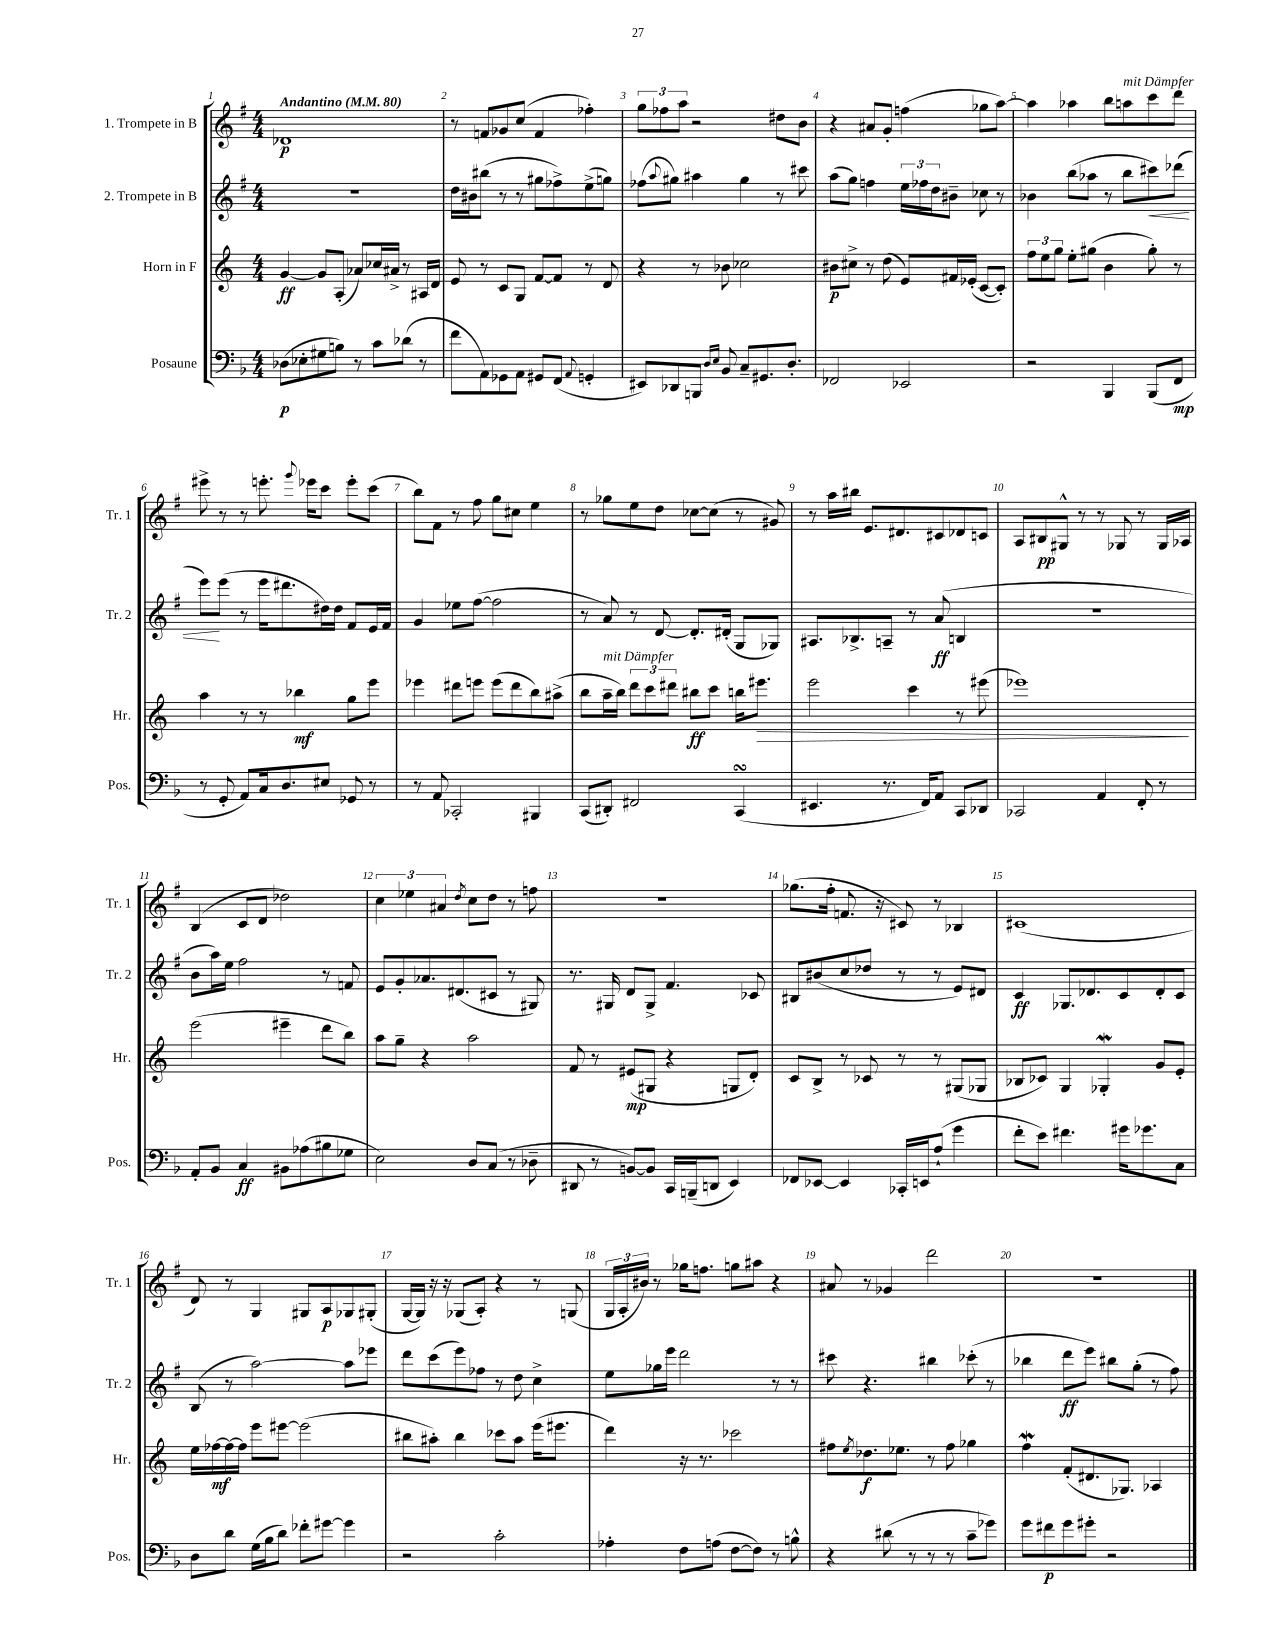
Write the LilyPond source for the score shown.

<<
\new StaffGroup <<
\new Staff = "s0" \with { instrumentName = "1. Trompete in B" shortInstrumentName = "Tr. 1" } {
    \clef treble \key g \major \numericTimeSignature \time 4/4 \tempo "Andantino" 4 = 80
    des'1\p |
    r8 f'8 ges'8 c''8( f'4 fes''4-.) |
    \tuplet 3/2 { g''8 fes''8 a''8 } r2 dis''8 b'8 |
    r4 ais'8 g'8-. f''4( ges''8 a''8~) |
    a''4 aes''4 b''8 a''8^\markup { \italic "mit Dämpfer" } c'''8 d'''8 |
    eis'''8-> r8 r8 e'''8.-. \appoggiatura { g'''8 } ees'''16 c'''8 ees'''8-. c'''8( |
    b''8) fis'8 r8 fis''8 g''8 cis''8 e''4 |
    r8 ges''8 e''8 d''8 ces''8~ ces''8( r8 gis'8) |
    r8 a''16 bis''16 e'8. dis'8. cis'8 des'8 c'8 |
    a8 bis8\pp gis8-^ r8 r8 ges8 r8 ges16 aes16 |
    b4( c'8 d'8 des''2) |
    \tuplet 3/2 { c''4 ees''4 ais'4 } \acciaccatura { d''8 } c''8 d''8 r8 f''8 |
    R1 |
    ges''8.( fis''16-. f'8. r16 cis'8) r8 bes4 |
    cis'1( |
    d'8) r8 g4 gis8 a8\p ges8 gis8-.( |
    g16~ g16) r16 r16 ges8( a8-.) r4 r8 g8( |
    \tuplet 3/2 { g16 a16-. bis'16) } r8 ges''16 f''8. g''8 ais''8 r4 |
    ais'8 r8 ges'4 d'''2 |
    R1 \bar "|." |
}
\new Staff = "s1" \with { instrumentName = "2. Trompete in B" shortInstrumentName = "Tr. 2" } {
    \clef treble \key g \major \numericTimeSignature \time 4/4
    R1 |
    d''16 bis'16 bis''8( r8 r8 gis''8 fes''8->) e''8->( g''8) |
    fes''8( \appoggiatura { a''8 } gis''8) ais''4 gis''4 r8 cis'''8 |
    a''8( g''8) f''4 \tuplet 3/2 { e''16 fes''16 d''16 } bis'8-- ces''8 r8 |
    bes'4 b''8( aes''8 r8 b''8 cis'''8\<) des'''8( |
    e'''8\!) e'''8( r8 e'''16 dis'''8. dis''16) dis''16 fis'8 e'16 fis'16 |
    g'4 ees''8 fis''8~( fis''2 |
    r8 a'8) r8 d'8~ d'8.-. dis'16-.( g8 ges8) |
    ais8. bes8.-> a8-- r8 a'8\ff( b4 |
    R1 |
    b'8 a''16) e''16 fis''2 r8 f'8 |
    e'8 g'8-. aes'8. dis'8.( cis'8 r8 gis8) |
    r8. gis16 d'8 gis8-> fis'4. ces'8 |
    bis8 bis'8( c''8 des''8 r8 r8 e'8) dis'8 |
    c'4\ff ges8. des'8. c'8 des'8-. c'8 |
    b8( r8 a''2~) a''8 ees'''8 |
    d'''8 c'''8( e'''8) fes''8 r8 d''8 c''4-> |
    e''8 ges''16 e'''16 d'''2 r8 r8 |
    cis'''8 r4. bis''4 ces'''8-.( r8 |
    bes''4 d'''8\ff e'''8) bis''8 g''8-.( r8 fis''8) \bar "|." |
}
\new Staff = "s2" \with { instrumentName = "Horn in F" shortInstrumentName = "Hr." } {
    \clef treble \key c \major \numericTimeSignature \time 4/4
    g'4~\ff g'8 a8-.( aes'8) ces''16 ais'16-> r8 ais16 d'16 |
    e'8 r8 c'8 g8 f'8~ f'8 r8 d'8 |
    r4 r8 bes'8 ces''2 |
    bis'8\p cis''8-> r8 d''8( e'8) fis'16 ees'16-.( c'8~ c'8-.) |
    \tuplet 3/2 { f''8 e''8 g''8 } e''8-. gis''8( b'4 gis''8-.) r8 |
    a''4 r8 r8 bes''4\mf g''8 e'''8 |
    ees'''4 dis'''8 e'''8 e'''8( dis'''8 b''8) ais''8->( |
    b''8 a''16--^\markup { \italic "mit Dämpfer" } b''16) \tuplet 3/2 { d'''8 c'''8 dis'''8 } bis''8\ff c'''8 b''16 eis'''8.\> |
    e'''2 c'''4 r8 eis'''8( |
    ees'''1\!) |
    e'''2( eis'''4-- d'''8 b''8) |
    a''8 g''8-- r4 a''2 |
    f'8 r8 eis'8\mp( gis8 r4 g8 d'8-.) |
    c'8 b8-> r8 ces'8 r8 r8 gis8( ges8 |
    bes8 ces'8) g4 ges4-.\mordent g'8 e'8-. |
    e''16 fes''16~\mf fes''16~ fes''16 e'''8 eis'''8~ eis'''2( |
    bis''8 ais''8-.) bis''4 ces'''8 ais''8 e'''16( eis'''8. |
    d'''4) r16 r8. ces'''2 |
    fis''8 \acciaccatura { e''8 } des''8.\f ees''8. r8 fis''8 ges''4 |
    f''4\mordent f'8-.( dis'8. ges8.) aes4 \bar "|." |
}
\new Staff = "s3" \with { instrumentName = "Posaune" shortInstrumentName = "Pos." } {
    \clef bass \key f \major \numericTimeSignature \time 4/4
    des8\p( ees8-. gis8 b8) r8 c'8 des'8( r8 |
    f'8 a,8) ges,8 a,8 gis,8 f,8( \appoggiatura { a,8 } g,4-. |
    eis,8) des,8 b,,8 \grace { d16 e16 } bes,8 c8-- gis,8. d8.-. |
    fes,2 ees,2 |
    r2 bes,,4 bes,,8( f,8\mp |
    r8 g,8-. a,8) c16 d8. eis8 ges,8 r8 |
    r8 a,8 ces,2-. bis,,4 |
    c,8( dis,8-.) fis,2 c,4\turn( |
    eis,4. r8. f,16) a,8 c,8 des,8 |
    ces,2 a,4 f,8-. r8 |
    a,8-. bes,8 c4\ff bis,8 aes8( bis8 ges8 |
    e2) d8 c8( r8 des8-- |
    dis,8 r8 b,8~) b,8 c,16 b,,16--( d,8 e,4) |
    fes,8 ees,8~ ees,4 ces,16-. e,16 a8-!( g'4 |
    f'8-. e'8) fis'4. gis'16 ges'8. c8 |
    d8 d'8 g16( bes16 d'8) fes'8-. gis'8~ gis'4 |
    r2 c'2-. |
    aes4-. f8 a8( f8~ f8) r8 b8-^ |
    r4 dis'8( r8 r8 r8 c'8-- ges'8) |
    g'8 fis'8\p g'8 gis'8-. r2 \bar "|." |
}
>>
>>
\layout { \context { \Score \override BarNumber.break-visibility = ##(#f #t #t) barNumberVisibility = #all-bar-numbers-visible } }
